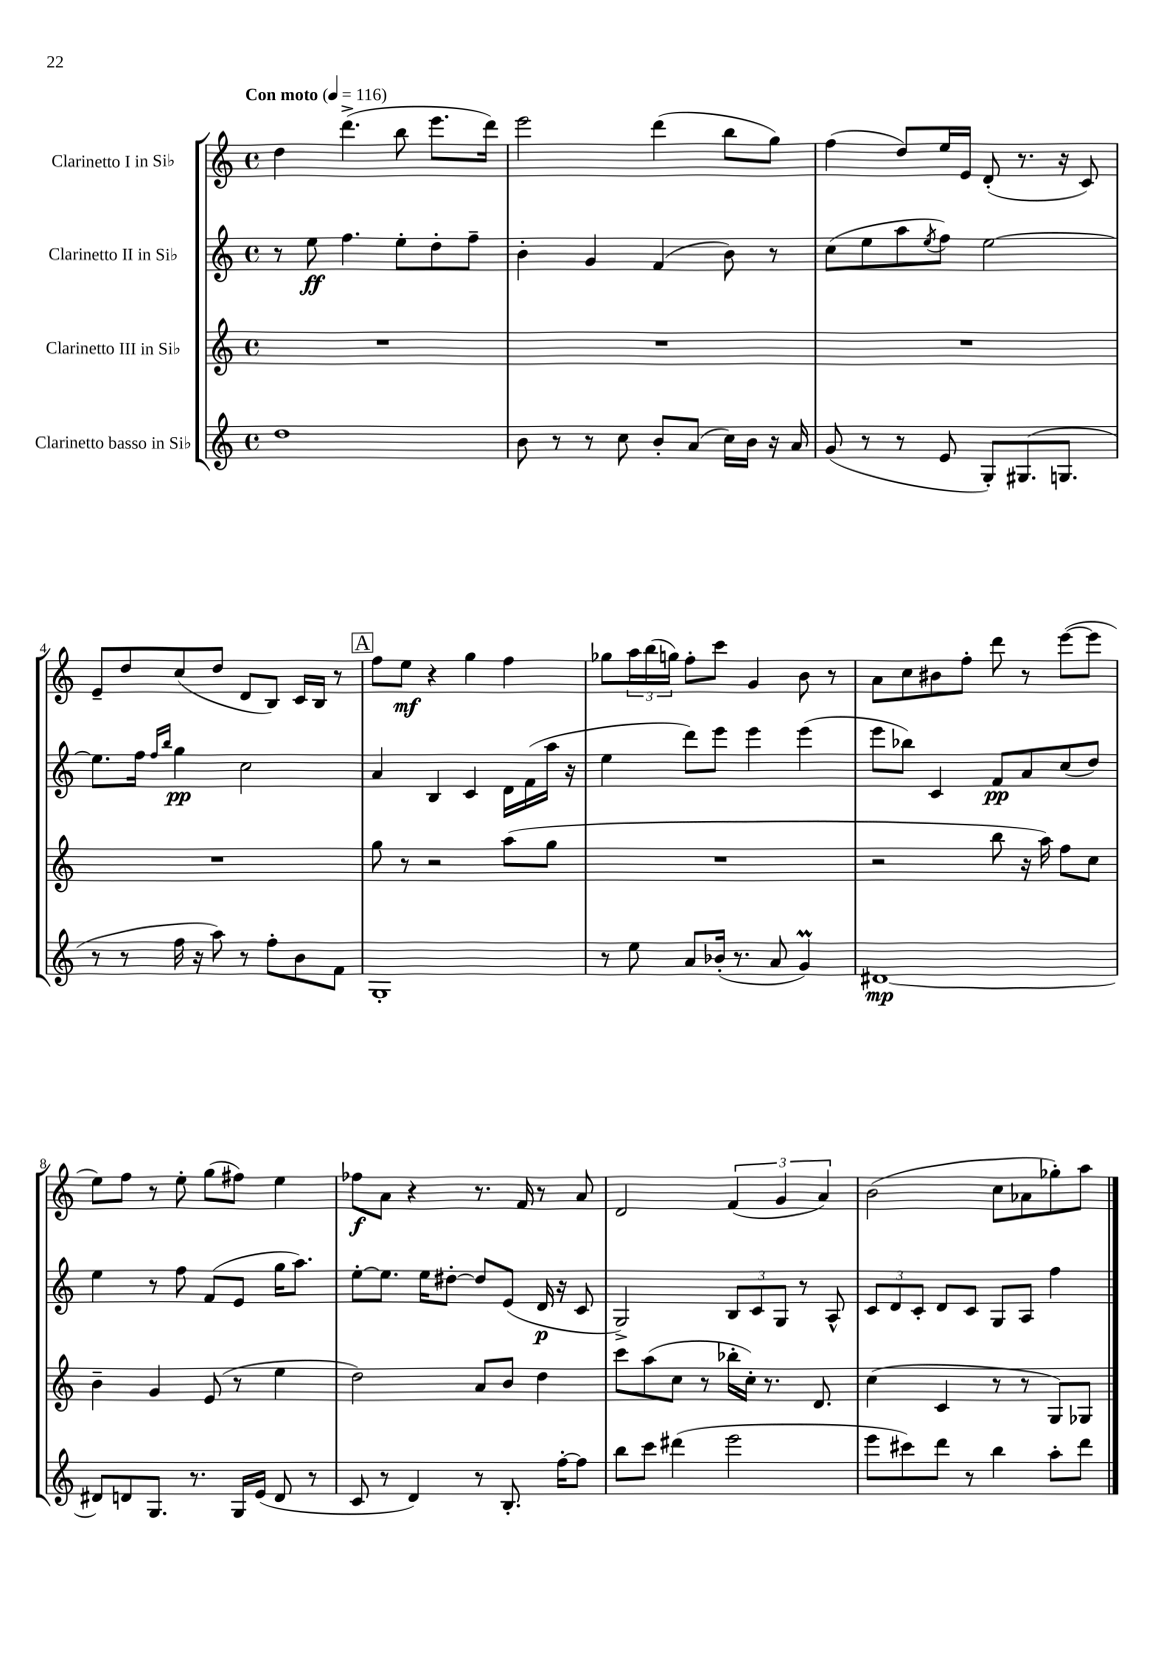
<<
\new StaffGroup <<
\new Staff = "s0" \with { instrumentName = "Clarinetto I in Sib" } {
    \clef treble \key c \major \defaultTimeSignature \time 4/4 \tempo "Con moto" 4 = 116
    d''4 d'''4.->( b''8 e'''8. d'''16) |
    e'''2 d'''4( b''8 g''8) |
    f''4( d''8) e''16 e'16 d'8-.( r8. r16 c'8) |
    e'8-- d''8 c''8( d''8 d'8 b8) c'16 b16 r8 |
    \mark \markup { \box "A" } f''8 e''8\mf r4 g''4 f''4 |
    ges''8 \tuplet 3/2 { a''16 b''16( g''16) } f''8-. c'''8 g'4 b'8 r8 |
    a'8 c''8 bis'8 f''8-. d'''8 r8 e'''8~( e'''8 |
    e''8) f''8 r8 e''8-. g''8( fis''8) e''4 |
    fes''8\f a'8 r4 r8. f'16 r8 a'8 |
    d'2 \tuplet 3/2 { f'4( g'4 a'4) } |
    b'2( c''8 aes'8 ges''8-.) a''8 \bar "|." |
}
\new Staff = "s1" \with { instrumentName = "Clarinetto II in Sib" } {
    \clef treble \key c \major \defaultTimeSignature \time 4/4
    r8 e''8\ff f''4. e''8-. d''8-. f''8-- |
    b'4-. g'4 f'4( b'8) r8 |
    c''8( e''8 a''8 \acciaccatura { e''8 } f''8) e''2~ |
    e''8. f''16 \grace { f''16 b''16 } g''4\pp c''2 |
    \mark \markup { \box "A" } a'4 b4 c'4 d'16 f'16( a''16 r16 |
    e''4 d'''8) e'''8 e'''4 e'''4( |
    e'''8 bes''8) c'4 f'8\pp a'8 c''8( d''8) |
    e''4 r8 f''8 f'8( e'8 g''16 a''8.) |
    e''8~-. e''8. e''16 dis''8~-. dis''8 e'8( d'16\p r16 c'8 |
    g2->) \tuplet 3/2 { b8 c'8 g8 } r8 a8-^ |
    \tuplet 3/2 { c'8 d'8 c'8-. } d'8 c'8 g8 a8 f''4 \bar "|." |
}
\new Staff = "s2" \with { instrumentName = "Clarinetto III in Sib" } {
    \clef treble \key c \major \defaultTimeSignature \time 4/4
    R1 |
    R1 |
    R1 |
    R1 |
    \mark \markup { \box "A" } g''8 r8 r2 a''8( g''8 |
    R1 |
    r2 b''8 r16 a''16) f''8 c''8 |
    b'4-- g'4 e'8( r8 e''4 |
    d''2) a'8 b'8 d''4 |
    c'''8 a''8( c''8 r8 bes''16-. c''16-.) r8. d'8. |
    c''4( c'4 r8 r8 g8) ges8 \bar "|." |
}
\new Staff = "s3" \with { instrumentName = "Clarinetto basso in Sib" } {
    \clef treble \key c \major \defaultTimeSignature \time 4/4
    d''1 |
    b'8 r8 r8 c''8 b'8-. a'8( c''16) b'16 r16 a'16 |
    g'8( r8 r8 e'8 g8-.) gis8.( g8. |
    r8 r8 f''16 r16 a''8) r8 f''8-. b'8 f'8 |
    \mark \markup { \box "A" } g1-. |
    r8 e''8 a'8 bes'16-.( r8. a'8 g'4\prall) |
    dis'1~\mp |
    dis'8 d'8 g8. r8. g16 e'16( d'8 r8 |
    c'8 r8 d'4) r8 b8.-. f''16~-. f''8 |
    b''8 c'''8 dis'''4( e'''2 |
    e'''8 cis'''8) d'''8 r8 b''4 a''8-. d'''8 \bar "|." |
}
>>
>>
